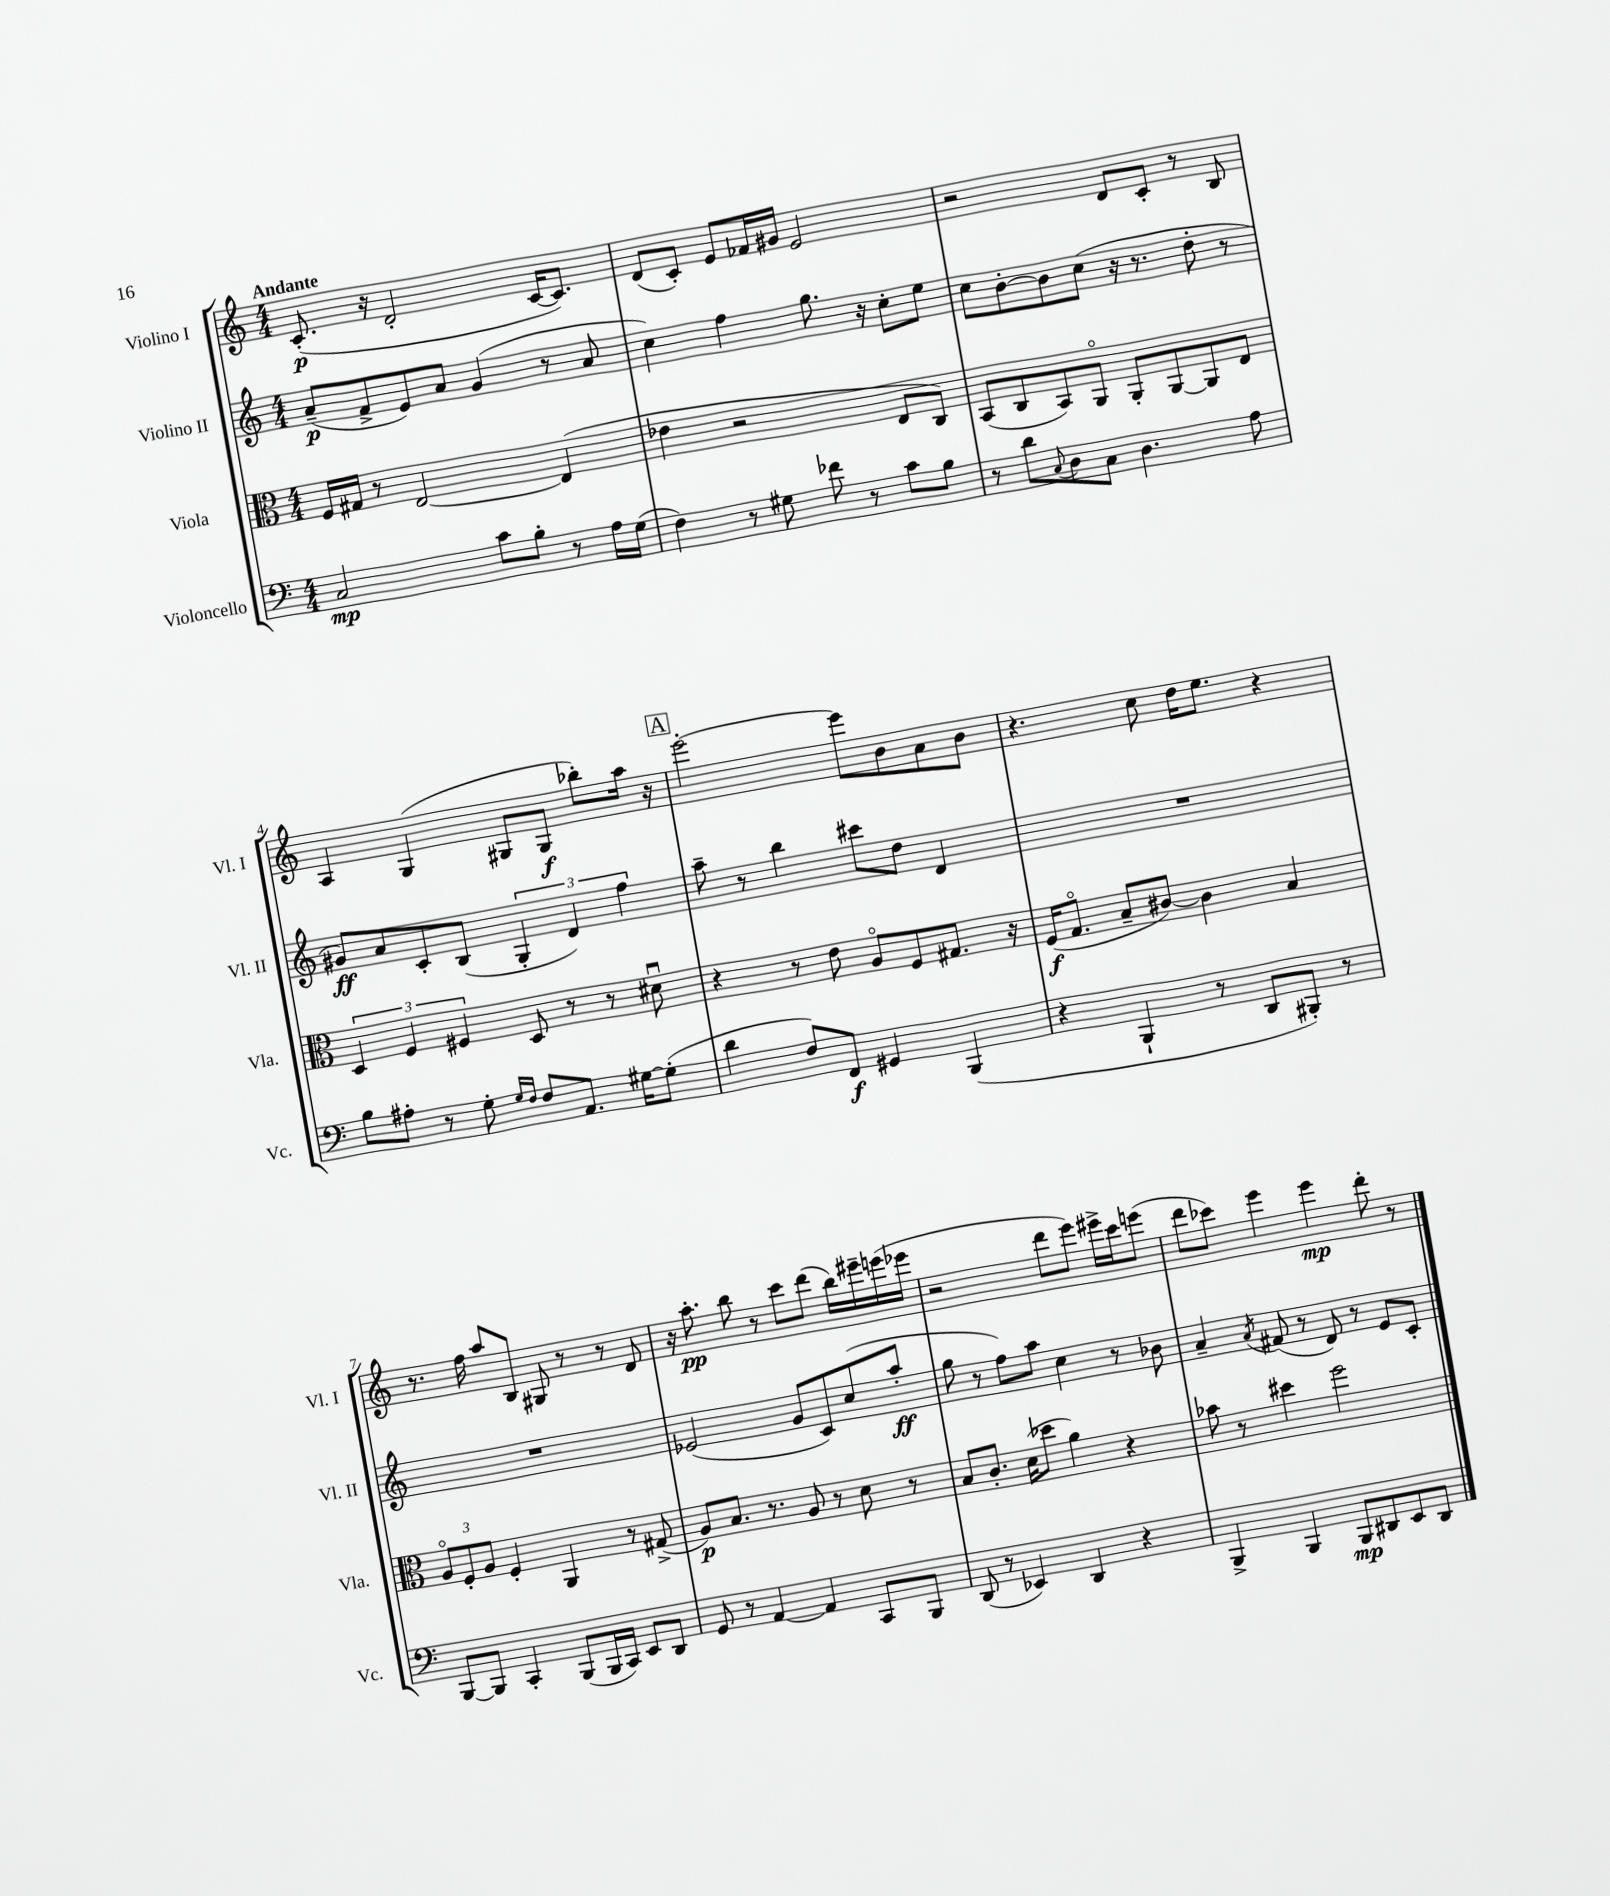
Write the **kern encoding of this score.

**kern	**kern	**kern	**kern
*staff4	*staff3	*staff2	*staff1
*clefF4	*clefC3	*clefG2	*clefG2
*k[]	*k[]	*k[]	*k[]
*M4/4	*M4/4	*M4/4	*M4/4
2C/	16F/LL	(8a~/L	(8.c'/
.	16G#/JJ	.	.
.	8r	8f^/	.
.	.	.	16r
.	[2E/	8e/)	2d'/
.	.	8a/J	.
8c\L	.	(4g/	.
8B'\J	.	.	.
8r	(4E/]	8r	[16c/LK
.	.	.	8.c/]J)
16A\LL	.	8a/	.
(16G\JJ	.	.	.
=	=	=	=
4F\)	4e-\	4cc\)	(8d/L
.	.	.	8c'/J)
8r	2r	4ff\	8e/L
8G#\	.	.	16f-/L
.	.	.	16g#/JJ
8f-\	.	8.gg\	2e/
8r	.	.	.
.	.	16r	.
8c\L	8E/L	8cc'\L	.
8B\J	8C/J)	8ee\J	.
=	=	=	=
8r	(8BB/L	8cc\L	2r
8d\L	8C/	[8b'\	.
8qqC/	.	.	.
8D\	8BB/)	8b\]	.
8C\J	8AAo/J	(8cc\J	.
4.D\	8AA'/L	16r	8d/L
.	.	8.r	.
.	[8AA/	.	8c'/J
.	8AA/]	8dd'\	8r
8A\	8E/J	8r	8B/
=	=	=	=
8B\L	6D/	8g#/L)	4A/
8A#'\J	.	8a/	.
.	6F/	.	.
8r	.	8c'/	(4G/
.	6F#/	.	.
8G'\	.	(8B/J	.
16qqG/LL	.	.	.
16qqF/JJ	.	.	.
8F/L	8D/	6G'/	8G#/L
8.AA/J	8r	.	8G#/J
.	.	6d/)	.
.	8r	.	8bb-'\L)
[16G#\LK	.	.	.
.	.	6ff\	.
(8G#'\]J	8d#u\	.	16aa\Jk
.	.	.	16r
=	=	=	=
4d\	4r	8aa~\	[2eee'\
.	.	8r	.
8F/L)	8r	4bb\	.
8FF/J	8e\	.	.
4GG#/	8Ao/L	8ccc#\L	8eee\]L
.	8F/	8dd\J	8b\
(4BBB/	8.G#/J	4d/	8a\
.	.	.	8b\J
.	16r	.	.
=	=	=	=
4r	(16F/LK	1r	4.r
.	8.Go/J	.	.
4BBB`/	8B~/L	.	.
.	[8c#/J)	.	8cc\
8r	4c#\]	.	16dd\LK
.	.	.	8.ee\J
8DD/L	.	.	.
8BBB#'/J)	4B/	.	4r
8r	.	.	.
=	=	=	=
[8BBB/L	12Ao/L	1r	8.r
.	12F'/	.	.
8BBB/]J	.	.	.
.	12A/J	.	.
.	.	.	16ff\
4CC'/	4F'/	.	8aa/L
.	.	.	8B/J
(8BBB/L	4AA/	.	8G#/
16BBB/L	.	.	8r
16CC/JJ)	.	.	.
8EE/L	8r	.	8r
8DD/J	(8G#^/	.	8d/
=	=	=	=
8GG/	8A/L)	(2e-/	16r
.	.	.	8.aa'\
8r	8.B/J	.	.
[4AA/	.	.	8bb\
.	8.r	.	.
.	.	.	8r
4AA/]	8A/	8g/L	8ccc\L
.	8r	8c/)	(8ddd\J
8CC/L	8d\	(8cc/	16bb\LL)
.	.	.	16eee#~\
8BBB/J	8r	8aa'/J	(16eee\
.	.	.	16eee-\JJ
=	=	=	=
(8DD/	8B/L	8gg\	2r
8r	8.c'/J	8r	.
4EE-/)	.	8ff\L)	.
.	(16d\LK	.	.
.	8dd-\J	8aa\J	.
4DD/	4a\)	4cc\	8ddd\L
.	.	.	8eee\J)
4r	4r	8r	16eee#^\LL
.	.	.	16ccc\J
.	.	8b-\	(8eee\J
=	=	=	=
4BBB^/	8b-\	4a~/	8ddd\L
.	8r	.	8ccc-\J)
.	.	8qa/	.
4BBB/	4dd#\	(8f#/	4eee\
.	.	8r	.
8BBB/L	2ff\	8d/)	4eee\
8DD#/	.	8r	.
8EE/	.	8e/L	8ddd'\
8DD#/J	.	8c'/J	8r
==	==	==	==
*-	*-	*-	*-
